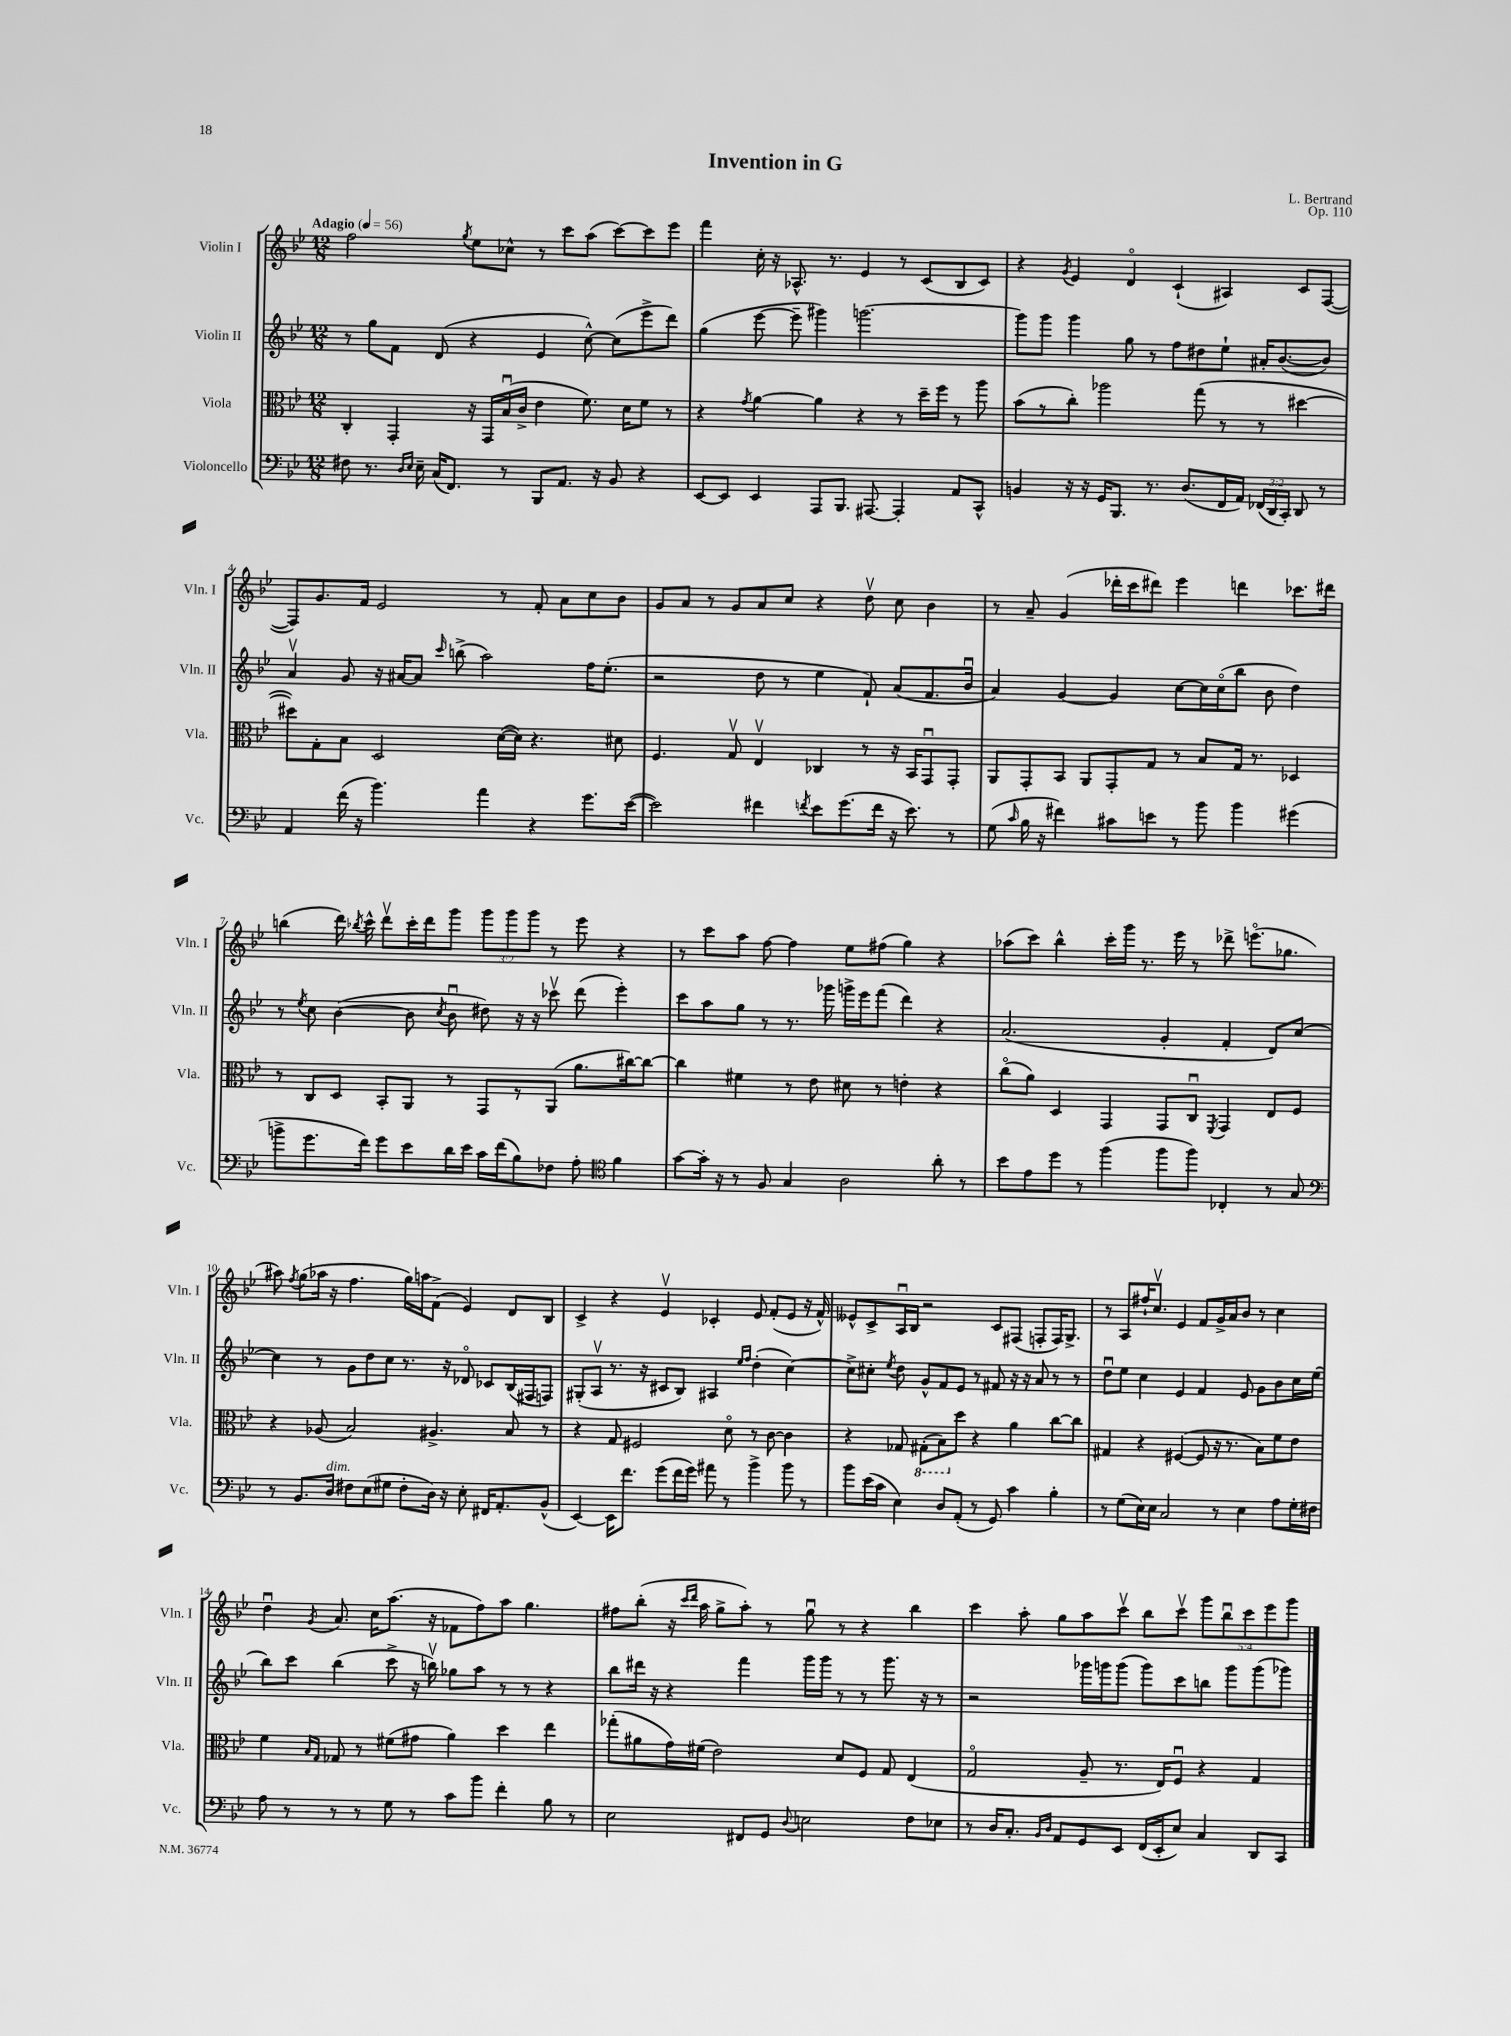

**kern	**kern	**kern	**kern
*staff4	*staff3	*staff2	*staff1
*clefF4	*clefC3	*clefG2	*clefG2
*k[b-e-]	*k[b-e-]	*k[b-e-]	*k[b-e-]
*M12/8	*M12/8	*M12/8	*M12/8
*MM56	*MM56	*MM56	*MM56
8F#\	4C'/	8r	2ff\
8.r	.	8gg\L	.
.	4GG'/	8f\J	.
16qqD/LL	.	.	.
16qqE-/JJ	.	.	.
16E-~\	.	.	.
(16C/LK	.	(8d/	.
8.FF/J)	.	.	.
.	.	.	8qgg/
.	16r	4r	8ee-\L
.	16GG/LL	.	.
8r	(16B-u/	.	8cc-^^\J
.	16c^/JJ	.	.
8BBB-/L	4e-\	4e-/	8r
8.AA/J	.	.	8ccc\L
.	8.f\)	[8cc^^\)	(8aa\J
16r	.	.	.
8BB-/	.	(8cc\]L	[8ccc\L)
.	16d\LK	.	.
4r	8f\J	8eee-^\	8ccc\]
.	8r	8ddd\J)	8eee-\J
=	=	=	=
[8EE-/L	4r	(4gg\	4fff\
8EE-/]J	.	.	.
.	8qg/	.	.
4EE-/	[4a\	[8eee-\	16cc'\
.	.	.	16r
.	.	8eee-~\]	8.A-^^/
8AAA/L	4a\]	4ggg#\)	.
.	.	.	8.r
8.BBB-/J	.	.	.
.	4r	[2.ggg\	4e-/
[8.AAA#/	.	.	.
4AAA#'/]	8r	.	8r
.	16dd~\LL	.	(8c/L
.	16ff\JJ	.	.
8AA/L	8r	.	8B-/
8CC^^/J	8aa\	.	8c/J)
=	=	=	=
4BB/	(8b-\L	8ggg\]L	4r
.	8r	8ggg\J	.
.	.	.	8qg/
16r	8cc'\J)	4ggg\	4e-/
16r	.	.	.
16GG/LK	2aa-\	.	.
8.BBB-/J	.	.	.
.	.	8gg\	4do/
8.r	.	8r	.
.	.	8ff\L	(4c`/
(8.D/L	.	.	.
.	(8gg\	8dd#\	.
16FF/L	8r	8ee-`\J	4A#/)
16AA/JJ)	.	.	.
(24FF-/LL	8r	16a#'/LK	.
24DD/	.	.	.
.	.	([8.b-/	.
24CC'/JJ)	.	.	.
8DD/	[4dd#\	.	8c/L
8r	.	8b-/]J)	([8F/J
=	=	=	=
4AA/	8dd#\]L)	4av/	8F/]L)
.	8G'\	.	8.g/
(16f\	8B-\J	8g/	.
16r	.	.	16f/Jk
4.b-\)	2D/	16r	2e-/
.	.	[16a#/LK	.
.	.	8a#/]J	.
.	.	16qqccc/	.
.	.	(8bb^\	.
4a\	.	2aa\)	.
.	([16d\LL	.	8r
.	16d\]JJ)	.	.
4r	4.r	.	8f'/
.	.	.	8a\L
8.g\L	.	16ff\LK	8cc\
.	.	(8.ee-'\J	.
.	8d#\	.	8b-\J
([16e-\Jk	.	.	.
=	=	=	=
2e-\])	4.F/	2r	8g/L
.	.	.	8a/J
.	.	.	8r
.	8Gv/	.	8g/L
4f#\	4E-v/	8dd\	8a/
.	.	8r	8cc/J
8qf/	.	.	.
8e-\L	4C-/	4ee-\	4r
(8.g\	.	.	.
.	8r	8f`/)	8ddv\
16f\Jk	.	.	.
16r	16r	(8a/L	8cc\
8.e-\)	16BB-/LK	.	.
.	8GGu/	8.f/	4b-\
8r	8GG'/J	.	.
.	.	16b-u/Jk	.
=	=	=	=
(8G\	8AA/L	4a/)	8r
16qqc/	.	.	.
16B-\	8GG'/	.	8a~/
16r	.	.	.
4f#\)	8BB-/J	[4g/	(4g/
.	8AA/L	.	.
8c#\L	8GG'/	4g/]	16ddd-'\LL
.	.	.	16ccc\J
8e\J	8G/J	.	8ddd#\J)
8r	8r	[8cc\L	4eee-\
8b-\	8B-/L	16cc\]L	.
.	.	(16cco\J	.
4b-\	16G/Jk	8bb-\J	4ddd\
.	8.r	.	.
.	.	8b-\	.
(4g#\	4D-/	4dd\)	8.ccc-\L
.	.	.	16ddd#\Jk
=	=	=	=
8b^\L	8r	8r	(4bb\
.	.	8qee-/	.
8.g\	8C/L	8cc\	.
.	8D/J	([4b-\	16ddd\)
.	.	.	8qbb-/
16f\Jk)	.	.	16ccc^^\
8g\L	8BB-'/L	.	8dddv\L
8e-\	8AA/J	8b-\]	16ccc'\L
.	.	.	16ddd\J
.	.	8qcc/	.
16d\L	8r	8b-u\	8ggg\J
16e-\JJ	.	.	.
16c\LL	8GG/L	8dd#\)	12ggg\L
(16f\J	.	.	.
.	.	.	12ggg\
8B-\)	8r	16r	.
.	.	.	12ggg\J
.	.	16r	.
8F-\J	(8AA/J	8ccc-v\	8r
8A'\	8.a\L	(8ddd\	8eee-\
*clefC4	*	*	*
4f\	.	4eee-'\)	4r
.	[16cc#\k)	.	.
.	8cc#\_J	.	.
=	=	=	=
[8g\L	4cc#\]	8ccc\L	8r
16g'\]Jk	.	8aa\	8ccc\L
16r	.	.	.
8r	4f#\	8gg\J	8aa\J
8F/	.	8r	[8ff\
4G/	8r	8.r	4ff\]
.	8e-\	.	.
.	.	16ggg-\	.
2A\	8d#\	16ggg^\LL	8ee-\L
.	.	16eee-\J	.
.	8r	(8fff\J	(8ff#\J
.	4e'\	4ddd\)	4gg\)
8a'\	4r	4r	4r
8r	.	.	.
=	=	=	=
8b-\L	(8cco\L	(2.a/	(8aa-\L
8e-\	8a\J)	.	8ccc\J)
8dd\J	4D/	.	4bb-^^\
8r	.	.	.
(4ff\	4GG/	.	16ccc'\LL
.	.	.	16ggg\JJ
.	.	.	8.r
8ff\L	8GG/L	4g'/	.
.	.	.	16eee-\
8ff\J)	8Cu/J	.	8r
.	8qFF/	.	.
4C-'/	4GG/	4f'/	8ddd-^\
.	.	.	(8.eeeo\L
8r	8E-/L	8d/L)	.
.	.	.	8.gg-\J
8G/	8F/J	[8cc/J	.
=	=	=	=
*clefF4	*	*	*
8r	4r	4cc\]	8aa#\)
.	.	.	8qff/
8.BB-/L	.	.	(8gg\L
.	(8A-/	8r	16aa-\Jk
16D/Jk	.	.	16r
8F#\L	2B-/)	8g\L	4.ff\
(8E-\	.	8dd\	.
8G#\J	.	8cc\J	.
8F#'\L	.	8.r	16gg\LL)
.	.	.	16aa\J
16D\Jk)	4.A#^/	.	(8f^\J
16r	.	16r	.
8E-'\	.	8d-o/	4e-/)
16FF#/LK	.	8c-/L	.
8.AA'/	.	.	.
.	8B-/	(16B-/L	8d/L
.	.	16F#/J	.
(8BB-^^/J	8r	8F/J)	8B-/J
=	=	=	=
[4EE-/)	4r	(8G#'/L	4c^/
.	.	8Av/J	.
16EE-\]LK	8G/	8.r	4r
8.f\J	.	.	.
.	2F#/	.	.
.	.	16r	.
(8g\L	.	8c#/L	4e-v/
16f\L	.	8B-/J)	.
16g\JJ)	.	.	.
8a#\	.	4A#/	4c-'/
8r	8do\	.	.
.	.	16qqee-/LL	.
.	.	16qqff/JJ	.
4b-^\	8r	(4dd'\	8e-/
.	[8c\	.	(8f'/L
8b-\	4c\]	[4cc\)	8e-/J
8r	.	.	16r
.	.	.	16f^^/)
=	=	=	=
8b-\L	4r	8cc^\]L	8e--^^/L
(16e-\L	.	8cc#'\J	8c^/
16c\JJ	.	.	.
.	.	8qee-/	.
4E-\)	8G-/	8dd\	16Au/L
.	.	.	16B-/JJ
.	(8GG#'\L	8g^^/L	2r
8D/L	8BB-\)	8f/	.
(8AA'/J	8dd\J	8e-/J	.
8r	4r	8r	.
8GG/)	.	8f#/	8c/L
4c\	4a\	16r	(8F#/J
.	.	16r	.
.	.	8a/	8F'/L
4B-'\	[8cc\L	8r	16F/K)
.	.	.	8.G^/J
.	8cc\]J	8r	.
=	=	=	=
8r	4G#/	8ddu\L	8r
(8G\L	.	8ee-\J	8A/L
16E-\L)	4r	4cc\	16ff#`/K
16E-\JJ	.	.	8.ccv/J
2C/	.	.	.
.	([4F#/	4e-/	4e-/
.	8F#/]	4f/	8f/L
8r	16r	.	16g^/L
.	8.r	.	16a/J
4E-\	.	8e-/	8b-/J
.	8B-\L)	8g\L	8r
8A\L	8f\	8b-\	4cc\
16G'\L	8e-\J	16cc\L	.
16F#\JJ	.	(16ee-\JJ	.
=	=	=	=
8A\	4f\	8bb-\L)	4ddu\
8r	.	8ccc\J	.
.	16qqB-/LL	.	.
.	16qqG/JJ	.	8qg/
8r	8G-/	(4bb-\	8.a/
8r	8r	.	.
.	.	.	16cc\LK
8G\	(8f#\L	8ccc^\	(8.aa\J
8r	8g#\J	16r	.
.	.	16bbv\)	16r
8c\L	4a\)	8gg-\L	8f-\L
8b-\J	.	8aa\J	8ff\)
4f'\	4dd\	8r	8aa\J
.	.	8r	4.gg\
8B-\	4ee-\	4r	.
8r	.	.	.
=	=	=	=
2E-\	(8gg-'\L	8bb-\L	8ff#\L
.	8a#\	16ddd#\Jk	(8bb-'\J
.	.	16r	.
.	16g\L)	4r	16r
.	.	.	16qqccc/LL
.	.	.	16qqddd/JJ
.	(16f#\JJ	.	16aa\
.	2e-\)	.	8gg^\L
8FF#/L	.	4fff\	8aa'\J)
8GG/J	.	.	8r
8qqD/	.	.	.
2E\	.	16ggg\LL	8ggu\
.	.	16ggg\JJ	.
.	8d/L	8r	8r
.	8F/J	8r	4r
.	8G/	8.ggg\	.
8F\L	(4E-/	.	4bb-\
.	.	16r	.
8E-\J	.	8r	.
=	=	=	=
8r	2Go/	2r	4ccc\
16D/LK	.	.	.
8.C'/J	.	.	.
.	.	.	8aa'\
16qqBB-/LL	.	.	.
16qqD/JJ	.	.	.
8AA/L	.	.	8gg\L
8GG/	8A~/	16ggg-\LL	8aa\
.	.	16ggg\J	.
8EE-/J	8.r	(8ggg\J	8cccv\J
(16FF/LL	.	8ggg\L)	8bb-\L
16EE-'/J	16E-/LK)	.	.
8E-/J)	8Fu/J	8ccc\	8cccv\J
4C/	4r	8bb\J	10ggg\L
.	.	.	10bb-u\
.	.	8ggg\L	.
.	.	.	10ccc\
8DD/L	4G/	(8ggg\	.
.	.	.	10eee-\
8CC/J	.	8ggg-\J)	.
.	.	.	10ggg\J
==	==	==	==
*-	*-	*-	*-
